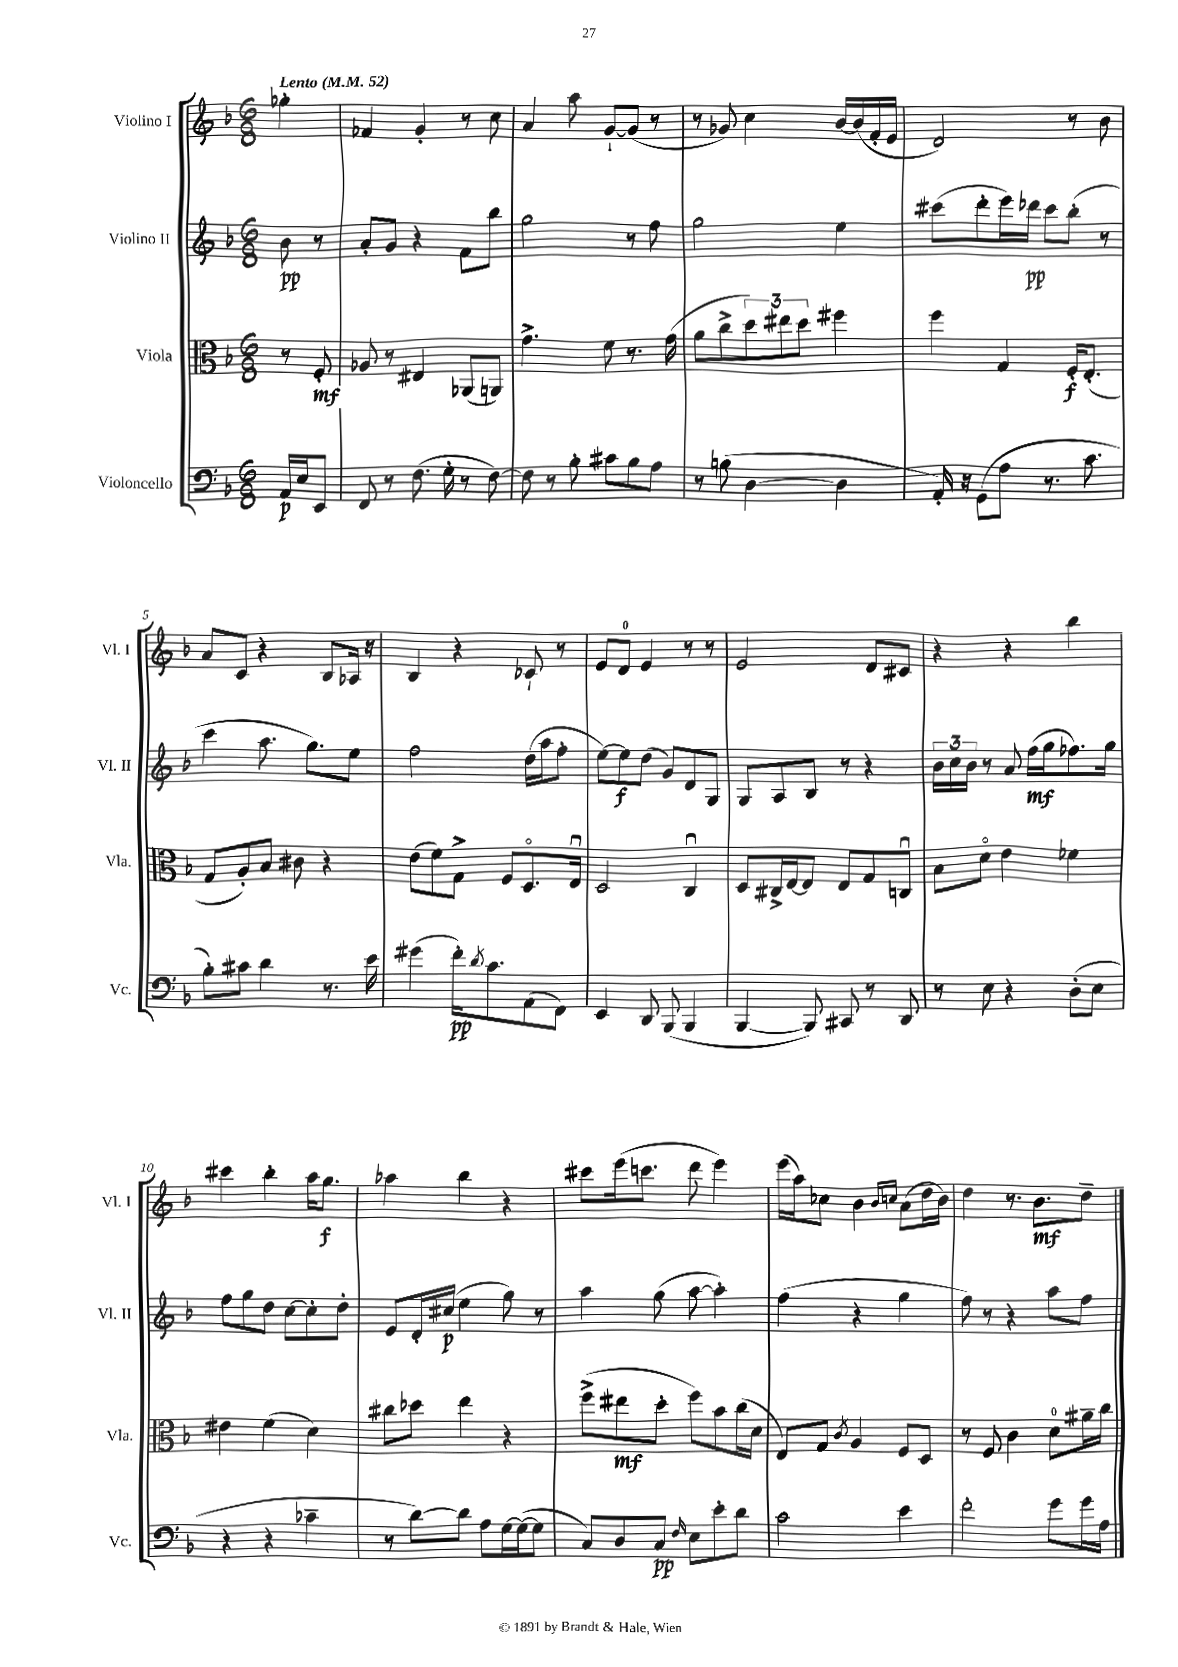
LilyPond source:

<<
\new StaffGroup <<
\new Staff = "s0" \with { instrumentName = "Violino I" shortInstrumentName = "Vl. I" } {
    \clef treble \key f \major \numericTimeSignature \time 6/8 \partial 4 \tempo "Lento" 4 = 52
    ges''4-. |
    fes'4 g'4-. r8 c''8 |
    a'4 a''8 g'8~-! g'8( r8 |
    r8 ges'8) c''4 bes'16~ bes'16( f'16-. e'16 |
    d'2) r8 bes'8 |
    a'8 c'8 r4 bes8 aes16 r16 |
    bes4 r4 ces'8-! r8 |
    e'8 d'8-0 e'4 r8 r8 |
    e'2 d'8 cis'8 |
    r4 r4 bes''4 |
    cis'''4 bes''4-. a''16 g''8.\f |
    aes''4 bes''4 r4 |
    cis'''8 e'''16( c'''8. d'''8 e'''4) |
    e'''16( a''16) ces''8 bes'4 \grace { bes'16 c''16 } a'8( d''16 bes'16) |
    d''4 r8. bes'8.\mf d''8-- \bar "|." |
}
\new Staff = "s1" \with { instrumentName = "Violino II" shortInstrumentName = "Vl. II" } {
    \clef treble \key f \major \numericTimeSignature \time 6/8 \partial 4
    bes'8\pp r8 |
    a'8-. g'8 r4 f'8 bes''8 |
    g''2 r8 f''8 |
    g''2 e''4 |
    cis'''8( d'''8-. e'''16) des'''16\pp cis'''8 bes''8-.( r8 |
    c'''4 a''8. g''8.) e''8 |
    f''2 d''16( a''16 f''8-. |
    e''8~) e''8\f d''8( g'8) d'8 g8 |
    g8 a8 bes8 r8 r4 |
    \tuplet 3/2 { bes'16 c''16 bes'16 } r8 a'8 f''16\mf( g''16 fes''8.) g''16 |
    f''8 g''8 d''8 c''8~ c''8-. d''8-. |
    e'8 d'16-. cis''16\p( e''4 g''8) r8 |
    a''4 g''8( a''8~ a''4-.) |
    f''4( r4 g''4 |
    f''8) r8 r4 a''8 f''8 \bar "|." |
}
\new Staff = "s2" \with { instrumentName = "Viola" shortInstrumentName = "Vla." } {
    \clef alto \key f \major \numericTimeSignature \time 6/8 \partial 4
    r8 f8-.\mf |
    aes8 r8 eis4 aes,8( a,8) |
    g'4.-> f'8 r8. g'16( |
    a'8 c''8-> \tuplet 3/2 { d''8) eis''8 d''8 } fis''4 |
    f''4 g4 f16-.\f e8.-.( |
    g8 a8-.) bes8 cis'8 r4 |
    e'8( f'8) g8-> f8 d8.\flageolet e16\downbow |
    d2 c4\downbow |
    d8 cis16-> e16~ e8 e8 g8 c8\downbow |
    bes8 d'8\flageolet e'4 fes'4 |
    eis'4 f'4( d'4) |
    cis''8 des''8 e''4 r4 |
    f''8->( eis''8\mf d''8-. f''8) bes'8 c''16( d'16 |
    e8) g8 \acciaccatura { c'8 } a4 f8 d8 |
    r8 f8 c'4 d'8-0 ais'16-- c''16 \bar "|." |
}
\new Staff = "s3" \with { instrumentName = "Violoncello" shortInstrumentName = "Vc." } {
    \clef bass \key f \major \numericTimeSignature \time 6/8 \partial 4
    a,16\p e16 e,8 |
    f,8 r8 f8.( g16-. r8 f8~) |
    f8 r8 bes8-. cis'8 bes8 a8 |
    r8 b8( d4~ d4 |
    a,16-.) r16 g,8( a8 r8. c'8. |
    bes8-.) cis'8 d'4 r8. e'16 |
    gis'4( f'16-.\pp) \acciaccatura { d'8 } c'8. a,8( f,8) |
    e,4 d,8 bes,,8( bes,,4 |
    bes,,4~ bes,,8) cis,8 r8 d,8 |
    r8 e8 r4 d8-.( e8 |
    r4 r4 ces'4-- |
    r8 d'8~) d'8 a8 g16~ g16~( g8 |
    c8) d8 c8\pp \grace { f16 } e8 e'8-. d'8 |
    c'2 e'4 |
    f'2-. g'8 g'16 a16 \bar "|." |
}
>>
>>
